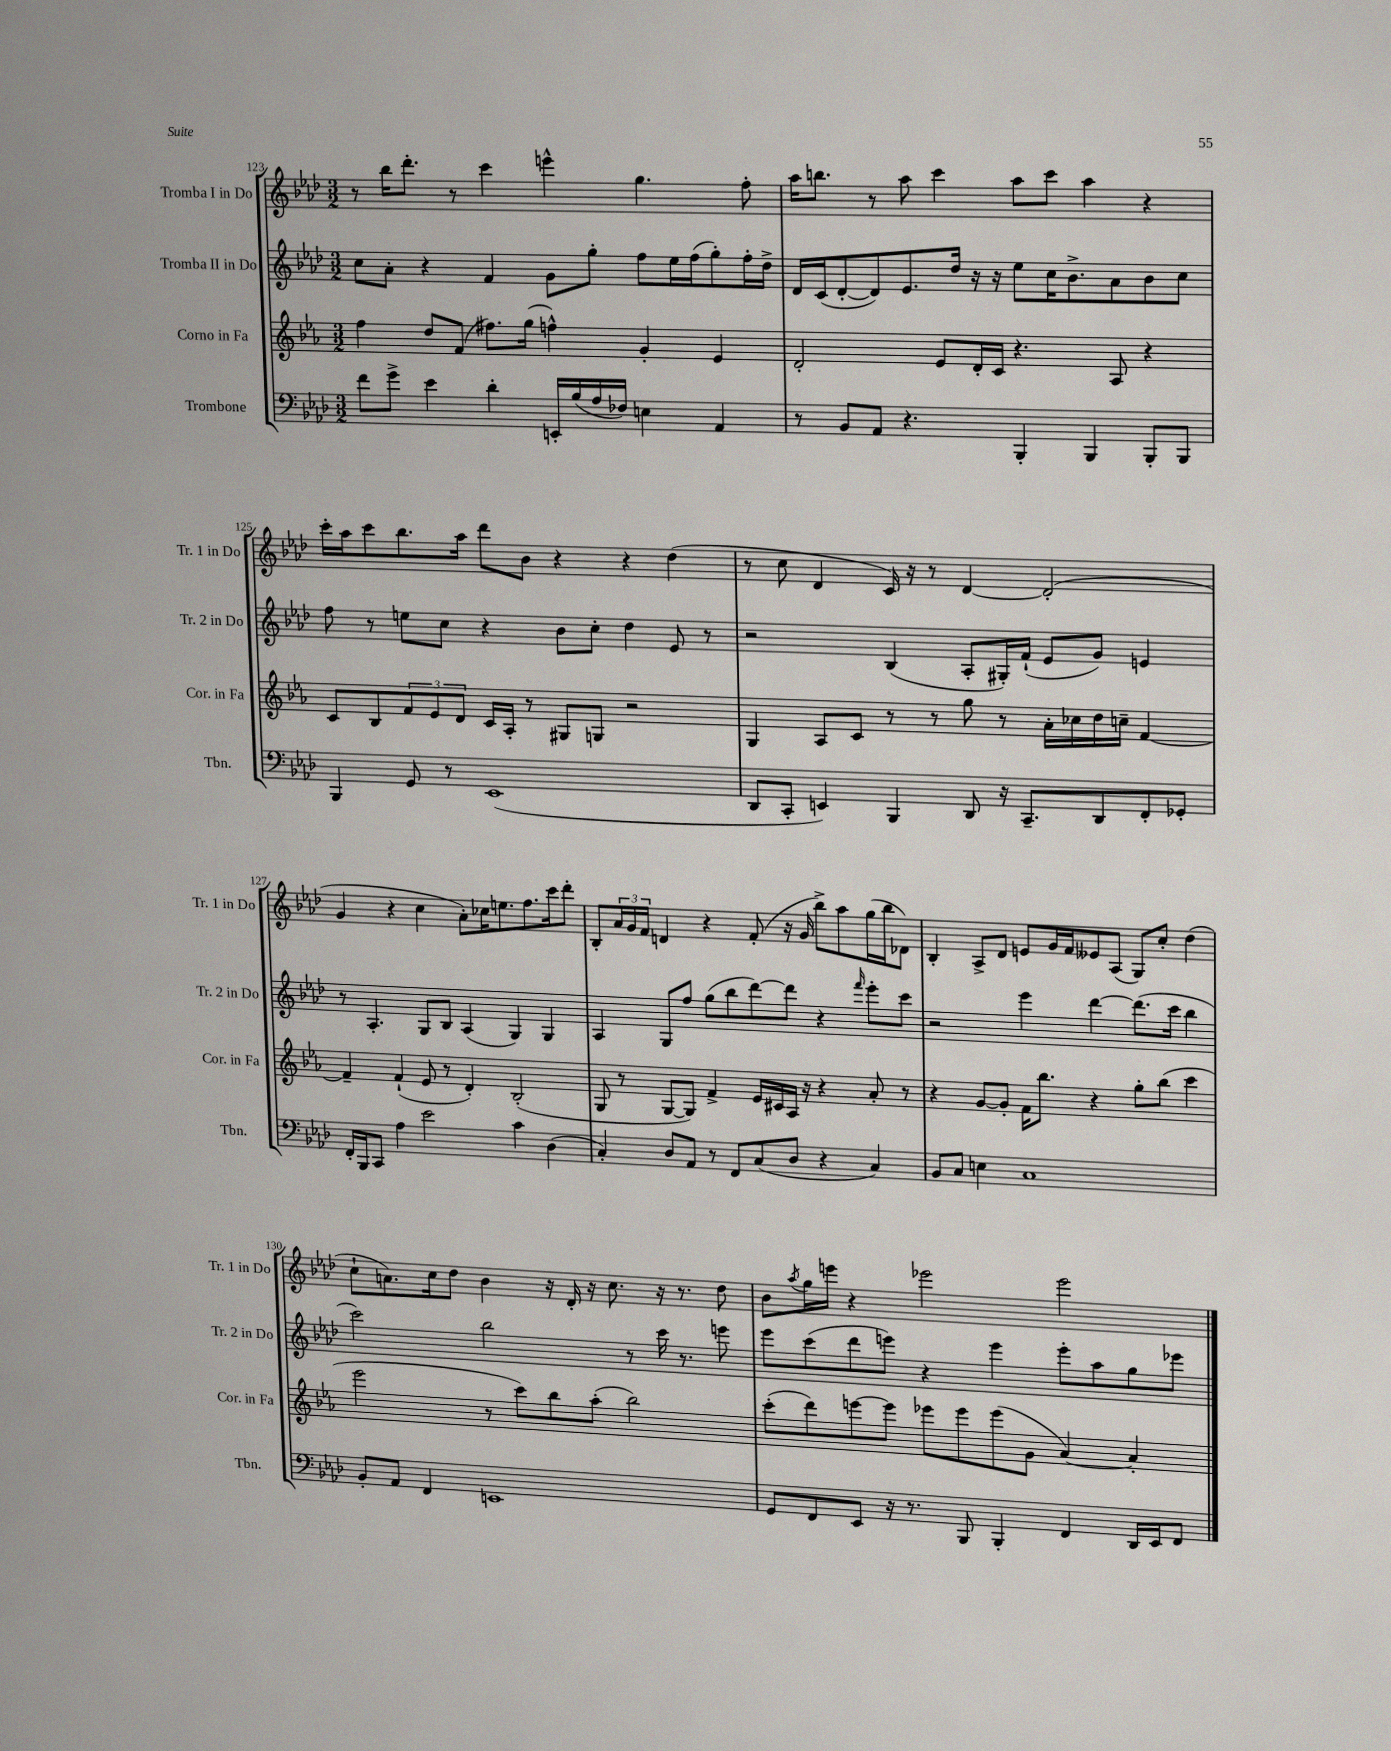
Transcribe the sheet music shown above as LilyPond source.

<<
\new StaffGroup <<
\new Staff = "s0" \with { instrumentName = "Tromba I in Do" shortInstrumentName = "Tr. 1 in Do" } {
    \clef treble \key aes \major \numericTimeSignature \time 3/2
    r8 bes''16 des'''8.-. r8 c'''4 e'''4-^ g''4. f''8-. |
    aes''16 b''8. r8 aes''8 c'''4 aes''8 c'''8 aes''4 r4 |
    c'''16-. aes''16 c'''8 bes''8. aes''16 des'''8 bes'8 r4 r4 des''4( |
    r8 c''8 des'4 c'16) r16 r8 des'4~ des'2-.( |
    g'4 r4 c''4 aes'8-.) ces''16 e''8. f''8. c'''16 des'''8-. |
    bes8-. \tuplet 3/2 { aes'16 g'16 f'16 } d'4 r4 f'8-.( r16 g'16 bes''8->) aes''8 g''16( bes''16 des'8) |
    bes4-. aes8-> des'8 e'8 g'16 f'16 eeses'8 aes8( g8) c''8-. des''4( |
    c''8-! a'8.) c''16 des''8 bes'4 r16 des'16-. r16 c''8. r16 r8. des''8 |
    bes'8 \acciaccatura { aes''8 } g''16 e'''16 r4 ees'''2 ees'''2 \bar "|." |
}
\new Staff = "s1" \with { instrumentName = "Tromba II in Do" shortInstrumentName = "Tr. 2 in Do" } {
    \clef treble \key aes \major \numericTimeSignature \time 3/2
    c''8 aes'8-. r4 f'4 g'8 g''8-. f''8 ees''16 f''16( g''8-.) f''16-. des''16-> |
    des'16 c'16( des'8~-. des'8) ees'8. des''16 r16 r16 ees''8 c''16 bes'8.-> aes'8 bes'8 c''8 |
    f''8 r8 e''8 c''8 r4 bes'8 c''8-. des''4 ees'8 r8 |
    r2 bes4( aes8-. gis16-.) f'16-!( ees'8 g'8) e'4 |
    r8 aes4.-. g8 bes8 aes4( g4) g4 |
    aes4 g8 f''8 g''8( bes''8 des'''8~) des'''8 r4 \grace { f'''16 } ees'''8-. c'''8 |
    r2 ees'''4 des'''4~ des'''8.( c'''16 bes''4 |
    c'''2) bes''2 r8 c'''16 r8. e'''8 |
    ees'''8 c'''8( des'''8 e'''8) r4 e'''4 e'''8-. aes''8 g''8 ees'''8 \bar "|." |
}
\new Staff = "s2" \with { instrumentName = "Corno in Fa" shortInstrumentName = "Cor. in Fa" } {
    \clef treble \key ees \major \numericTimeSignature \time 3/2
    f''4 d''8 f'8( fis''8.) g''16( f''4-^) g'4-. ees'4 |
    d'2-. ees'8 d'16-. c'16 r4. aes8 r4 |
    c'8 bes8 \tuplet 3/2 { f'8 ees'8 d'8 } c'16 aes16-. r8 gis8 g8 r2 |
    g4 aes8 c'8 r8 r8 g''8 r8 aes'16-. ces''16 d''16 c''16-- f'4~ |
    f'4-- f'4-!( ees'8 r8 d'4-.) bes2-.( |
    g8 r8 g8~ g8) f'4-> ees'16 cis'16 aes16 r16 r4 aes'8-. r8 |
    r4 g'8~ g'8-. f'16 bes''8. r4 g''8-. bes''8( c'''4 |
    ees'''2 r8 c'''8) bes''8 aes''8-.( bes''2) |
    c'''8-.( d'''8) e'''8~ e'''8 ees'''8 ees'''8 ees'''8( g'8 aes'4~) aes'4-. \bar "|." |
}
\new Staff = "s3" \with { instrumentName = "Trombone" shortInstrumentName = "Tbn." } {
    \clef bass \key aes \major \numericTimeSignature \time 3/2
    f'8 g'8-> ees'4 des'4-. e,16-. bes16( aes16 fes16) e4 aes,4 |
    r8 bes,8 aes,8 r4. bes,,4-. bes,,4 bes,,8-. bes,,8 |
    bes,,4 g,8 r8 ees,1( |
    des,8 c,8-. e,4) bes,,4 des,8 r16 c,8.-- des,8 f,8-. ges,8-. |
    f,16-. bes,,16 c,8 aes4 ees'2 c'4 des4( |
    c4-.) des8 aes,8 r8 f,8 c8( des8 r4 c4) |
    bes,8 c8 e4 c1 |
    bes,8-. aes,8 f,4 e,1 |
    g,8 f,8 ees,8 r16 r8. bes,,8 bes,,4-. f,4 des,16 ees,16 f,8 \bar "|." |
}
>>
>>
\layout { \context { \Score currentBarNumber = #123 } }
